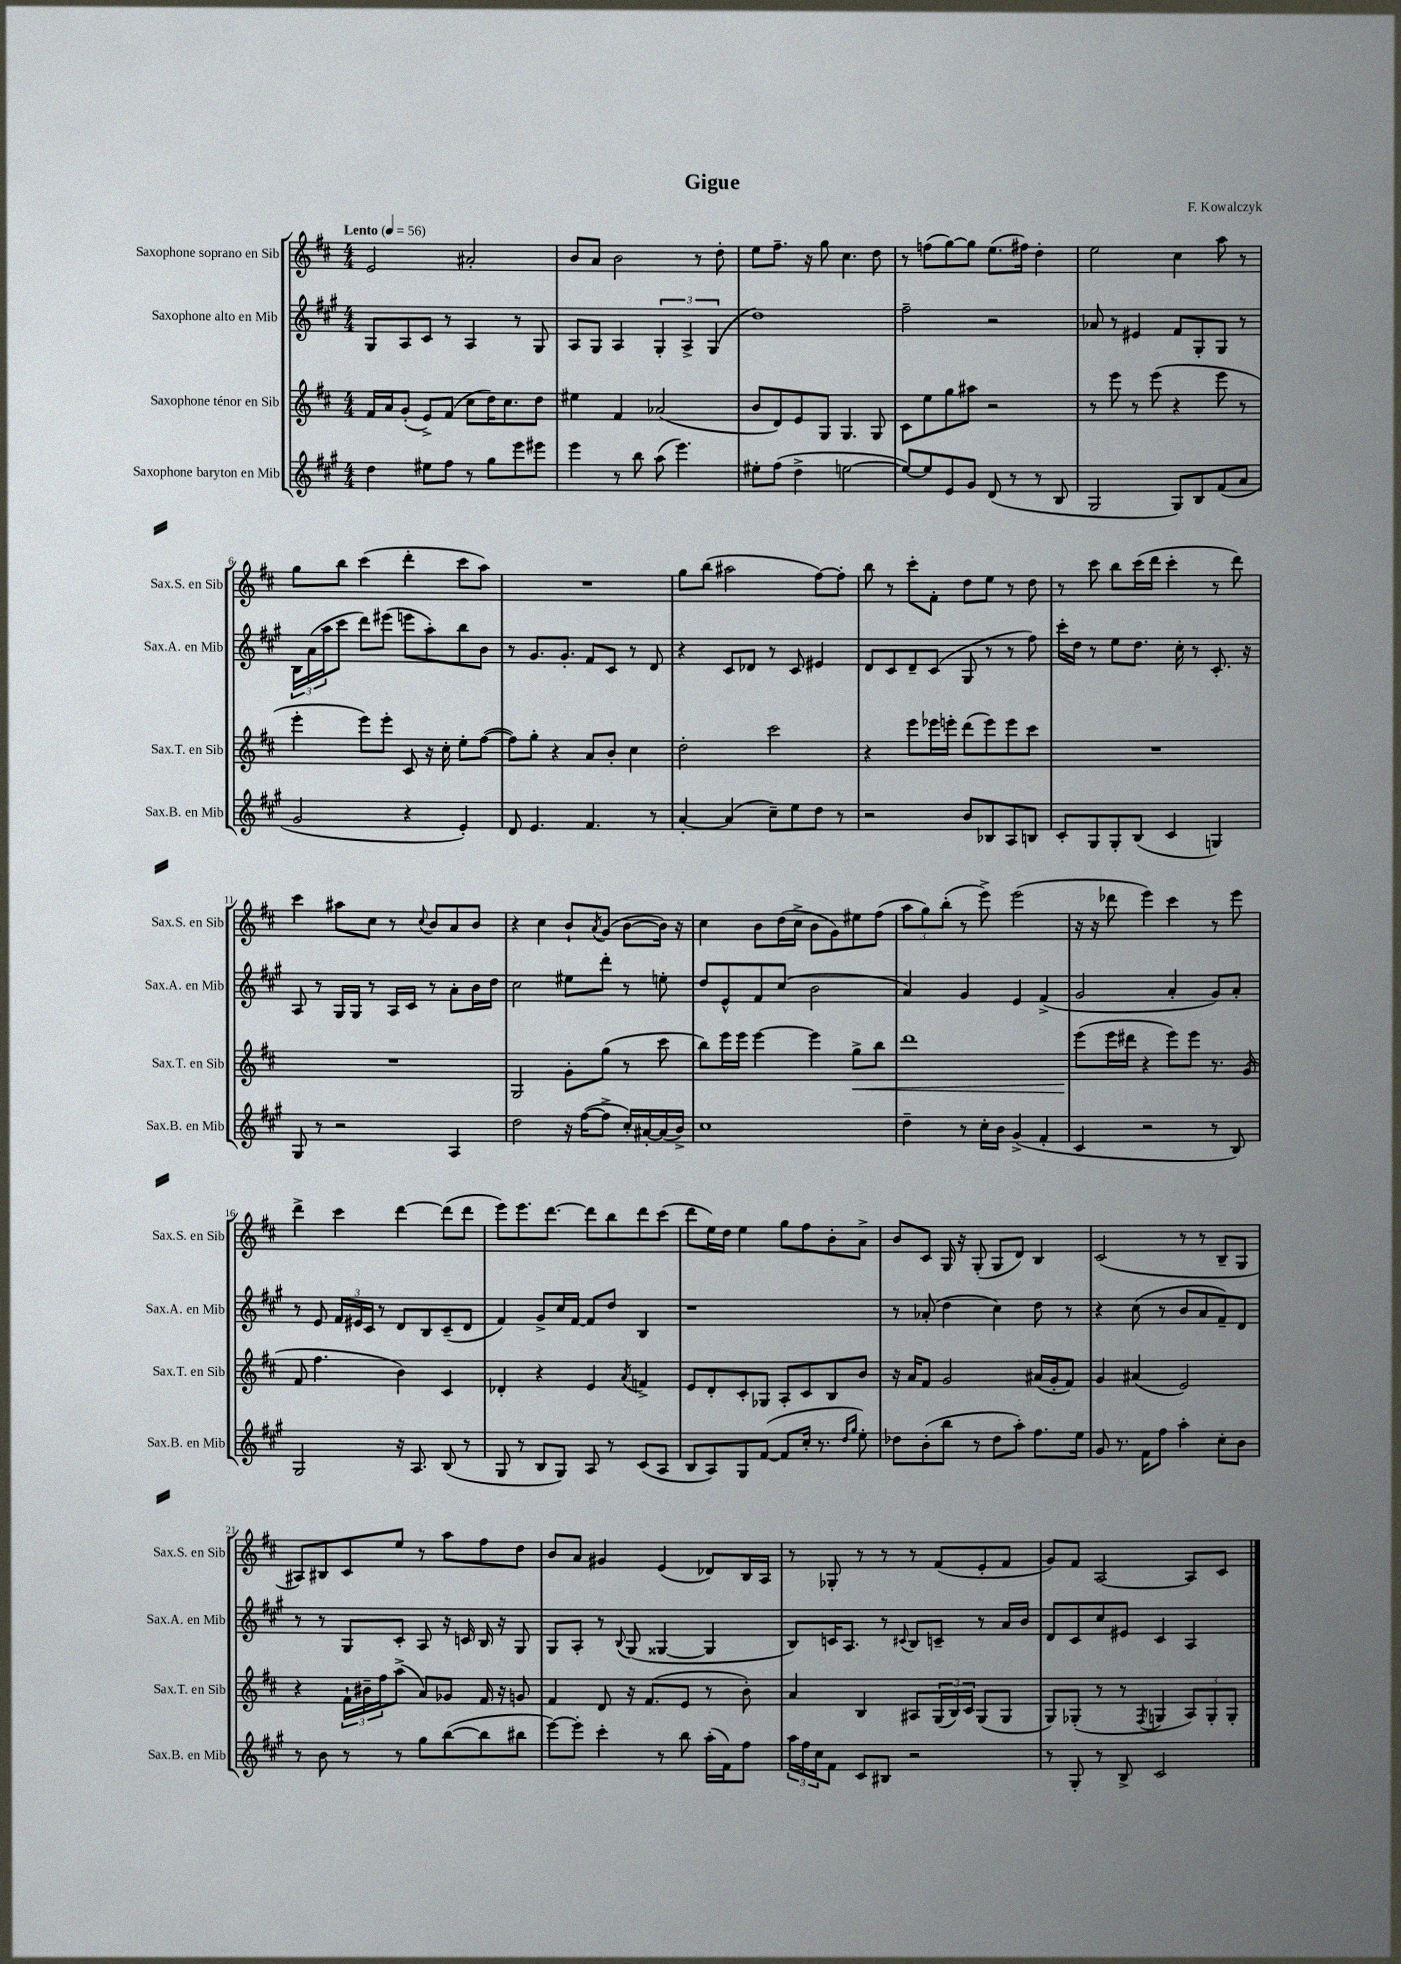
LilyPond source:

\header { title = "Gigue" composer = "F. Kowalczyk" }
<<
\new StaffGroup <<
\new Staff = "s0" \with { instrumentName = "Saxophone soprano en Sib" shortInstrumentName = "Sax.S. en Sib" } {
    \clef treble \key d \major \numericTimeSignature \time 4/4 \tempo "Lento" 4 = 56
    e'2 ais'2-. |
    b'8 a'8 b'2 r8 d''8-. |
    e''8 fis''8.-- r16 g''8 cis''4. d''8 |
    r8 f''8( g''8~) g''8 e''8.( fis''16) d''4-. |
    e''2 cis''4 a''8 r8 |
    g''8 b''8 cis'''4( d'''4-. cis'''8 a''8) |
    R1 |
    g''8 b''8( ais''2 fis''8~) fis''8-. |
    b''8 r8 cis'''8-. fis'8-. d''8 e''8 r8 d''8 |
    r8 cis'''8 b''8 cis'''16( d'''16 cis'''4-. r8 d'''8) |
    cis'''4 ais''8 cis''8 r8 \appoggiatura { cis''8 } b'8 a'8 b'8 |
    r4 cis''4 b'8-! \acciaccatura { a'8 } g'8( b'8~ b'16) r16 |
    cis''4 b'8 d''16( cis''16-> b'8 g'8) eis''8 fis''8( |
    \tuplet 3/2 { a''8 g''8) b''8-.( } r8 e'''8->) e'''2( |
    r16 r16 des'''8 e'''4) cis'''4 r8 e'''8 |
    d'''4-> cis'''4 d'''4~ d'''8( d'''8 |
    e'''8) e'''8. d'''8.~ d'''8 b''8 d'''8 cis'''8( |
    d'''8 e''16) d''16 e''4 g''8 fis''8 b'8-. a'8-> |
    b'8 cis'8 g16 r16 g8-.( g8 d'8) b4 |
    cis'2( r8 r8 b8-- g8 |
    ais8) bis8 cis'8 e''8 r8 a''8 fis''8 d''8 |
    b'8 a'8 gis'4 e'4( des'8) b16 a16 |
    r8 ges8-. r8 r8 r8 fis'8( e'8-. fis'8 |
    g'8) fis'8 a2~ a8 cis'8 \bar "|." |
}
\new Staff = "s1" \with { instrumentName = "Saxophone alto en Mib" shortInstrumentName = "Sax.A. en Mib" } {
    \clef treble \key a \major \numericTimeSignature \time 4/4
    gis8 a8 cis'8 r8 a4 r8 gis8 |
    a8 gis8 a4 \tuplet 3/2 { gis4-. a4-> gis4( } |
    d''1) |
    fis''2-- r2 |
    aes'8 r8 eis'4 fis'8 gis8-. gis8 r8 |
    \tuplet 3/2 { b16 a'16( a''16 } cis'''8 d'''8) eis'''8( e'''8 a''8-.) b''8 b'8 |
    r8 gis'8. gis'8.-. fis'8 cis'8 r8 d'8 |
    r4 cis'8 des'8 r8 cis'8 eis'4 |
    d'8 cis'8 d'8-- cis'8( gis8 r8 r8 fis''8) |
    cis'''16-. d''16 r8 e''8 d''8. cis''16-. r8 cis'8.-. r16 |
    a8 r8 gis16 gis16 r8 a16 cis'16 r8 a'8-. b'16 d''16 |
    cis''2 eis''8 d'''8-. r8 e''8-. |
    d''8 e'8-^ fis'8 cis''8( b'2 |
    a'4) gis'4 e'4 fis'4->( |
    gis'2 a'4-. gis'8) a'8-. |
    r8 e'8 \tuplet 3/2 { fis'16 eis'16 cis'16 } r8 d'8 b8 cis'8--( d'8 |
    fis'4) gis'8-> cis''16 fis'16~ fis'8 d''8 b4 |
    r1 |
    r8 aes'8-.( d''4 cis''4) d''8 r8 |
    r4 cis''8( r8 b'8 a'8 fis'8--) d'8 |
    r8 r8 gis8 cis'8-. a8 r16 c'16 b16 r16 gis8 |
    gis8 a8-. r8 \appoggiatura { b8 } gis8( gisis4~ gisis4 |
    b8) c'16 a8. r8 \appoggiatura { cis'8 } b8 c'8-- r8 a'16 b'16 |
    d'8 cis'8 cis''8 eis'8 cis'4 a4 \bar "|." |
}
\new Staff = "s2" \with { instrumentName = "Saxophone ténor en Sib" shortInstrumentName = "Sax.T. en Sib" } {
    \clef treble \key d \major \numericTimeSignature \time 4/4
    fis'16 a'16 g'8-.( e'8->) fis'8( cis''8 d''16) cis''8. d''8 |
    eis''4 fis'4 aes'2( |
    b'8 d'8) e'8 g8 g4. g8 |
    cis'8 e''8 g''8 ais''8 r2 |
    r8 e'''8 r8 e'''8( r4 e'''8 r8 |
    e'''4-. e'''8) e'''8-. cis'8 r16 cis''16-. e''8-. fis''8~( |
    fis''8) g''8-. r4 a'8 b'8-. cis''4 |
    d''2-. cis'''2 |
    r4 e'''8 ees'''16 e'''16-. d'''8( e'''8) e'''8 cis'''8 |
    R1 |
    R1 |
    g2 g'8-. g''8( r8 cis'''8 |
    b''8) e'''16 e'''16 e'''4~ e'''4 g''8->\< b''8 |
    d'''1 |
    e'''8\!( e'''16 dis'''16 r4 e'''8) e'''8 r8. g'16( |
    fis'8 fis''4. b'4) cis'4 |
    des'4-. r4 e'4 \acciaccatura { a'8 } f'4-> |
    e'8 d'8-. cis'8-. ges8 a8-. cis'8 b8 b'8 |
    r16 a'16 fis'8 g'2 ais'16( g'16-. fis'8) |
    g'4 ais'4( e'2) |
    r4 \tuplet 3/2 { fis'16-! bis'16-- fis''16 } a''8->( a'8) ges'8 fis'16 r16 g'8 |
    fis'4 d'8 r16 fis'8.( e'8 r8 b'8-.) |
    a'4 b4 ais8 \tuplet 3/2 { g16( b16) cis'16 } g8( g8 |
    g8) ges8-.( r8 r8 \acciaccatura { fis8 } g4 \tuplet 3/2 { a8) g8-. g8-. } \bar "|." |
}
\new Staff = "s3" \with { instrumentName = "Saxophone baryton en Mib" shortInstrumentName = "Sax.B. en Mib" } {
    \clef treble \key a \major \numericTimeSignature \time 4/4
    d''4 eis''8 fis''8 r8 gis''8 e'''8 eis'''8 |
    e'''4 r8 b''8 a''8( e'''4.) |
    eis''8-. fis''8( d''4-> e''2~ |
    e''8~) e''8 e'8 gis'8 d'8( r8 r8 b8 |
    gis2 gis8) b8 fis'8( a'8 |
    gis'2 r4 e'4-.) |
    d'8 e'4. fis'4. r8 |
    a'4~-. a'4( cis''8--) e''8 d''8 r8 |
    r2 b'8 bes8 a8 b8 |
    cis'8-. gis8 gis8-. b8( cis'4 g4) |
    gis8 r8 r2 a4 |
    d''2 r16 fis''16~( fis''8-> cis''16-.) ais'16~-. ais'16( b'16->) |
    cis''1 |
    d''4-- r8 cis''16-. b'16 gis'4->( fis'4-. |
    cis'4 r2 r8 b8) |
    gis2 r16 a8. b8( r8 |
    gis8 r8 b8 gis8) a8 r8 cis'8( a8 |
    b8 a8) gis8 fis'8~( fis'8 cis''16-. r8. \grace { d''16 gis''16 } e''8-.) |
    des''8 b'8-.( b''8 r8 des''8 a''8-.) fis''8. e''16 |
    gis'8 r8. fis'16 fis''8 a''4-. cis''8-. b'8 |
    r8 b'8 r8 r8 gis''8 b''8~( b''8 bis''8 |
    e'''8~) e'''8-. cis'''4-. r8 b''8 a''16-.( fis'16) fis''8 |
    \tuplet 3/2 { a''16 fis''16 cis''16 } fis'8 cis'8 bis8 r2 |
    r8 gis8-. r8 b8-> cis'2 \bar "|." |
}
>>
>>
